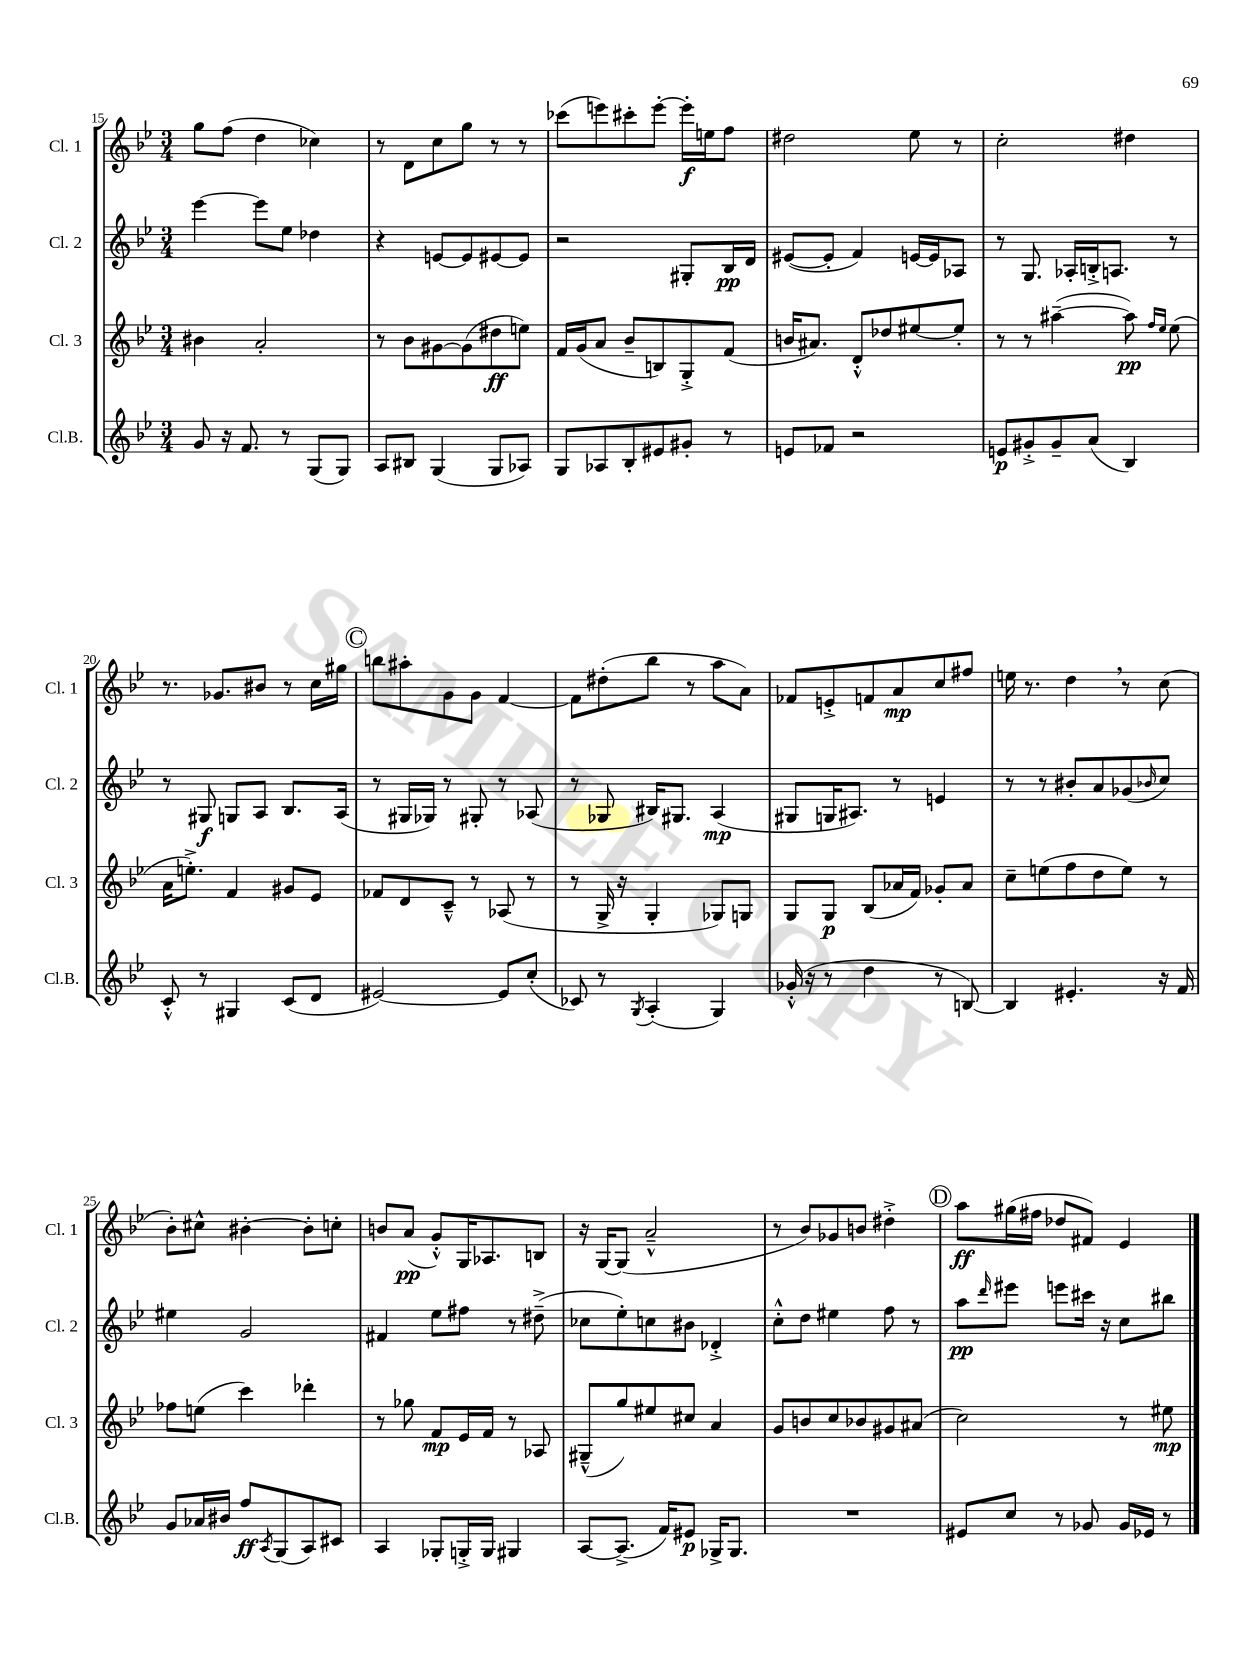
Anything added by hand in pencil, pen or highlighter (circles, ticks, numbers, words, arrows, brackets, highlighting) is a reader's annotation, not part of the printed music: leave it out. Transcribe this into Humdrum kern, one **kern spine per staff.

**kern	**kern	**kern	**kern
*staff4	*staff3	*staff2	*staff1
*clefG2	*clefG2	*clefG2	*clefG2
*k[b-e-]	*k[b-e-]	*k[b-e-]	*k[b-e-]
*M3/4	*M3/4	*M3/4	*M3/4
8g	4b#	[4eee-	8gg
16r	.	.	(8ff
8.f	.	.	.
.	2a'	8eee-]	4dd
8r	.	8ee-	.
(8G	.	4dd-	4cc-)
8G)	.	.	.
=	=	=	=
8A	8r	4r	8r
8B#	8b-	.	8d
(4G	[8g#	[8e	8cc
.	(8g#]	8e]	8gg
8G	8dd#	[8e#	8r
8A-)	8ee)	8e#]	8r
=	=	=	=
8G	16f	2r	(8ccc-
.	(16g	.	.
8A-	8a	.	8eee)
8B-'	8b-~	.	8ccc#'
8e#	8B)	.	[8eee'
8g#'	8G'^	8G#'	16eee']
.	.	.	16ee
8r	(8f	16B-	8ff
.	.	16d	.
=	=	=	=
8e	16b	([8e#	2dd#
.	8.a#)	.	.
8f-	.	8e#']	.
2r	8d'^^	4f)	.
.	8dd-	.	.
.	[8ee#	[16e	8ee-
.	.	16e]	.
.	8ee#']	8A-	8r
=	=	=	=
8e	8r	8r	2cc'
8g#'^	8r	8.G	.
8g#~	([4aa#~	.	.
.	.	16A-'	.
(8a	.	16B'^	.
.	.	8.A	.
4B-)	8aa#])	.	4dd#
.	16qqff	.	.
.	16qqee-	.	.
.	(8ee-	8r	.
=	=	=	=
8c'^^	16a	8r	8.r
.	8.ee'^)	.	.
8r	.	8G#	.
.	.	.	8.g-
4G#	4f	8G	.
.	.	8A	8b#
(8c	8g#	8.B-	8r
8d	8e-	.	16cc
.	.	(16A	16gg#
=	=	=	=
[2e#)	8f-	8r	8bb
.	8d	16G#	8aa#'
.	.	16G-)	.
.	8c~^^	8r	8g
.	8r	8G#'	8g
8e#]	(8A-	8r	[4f
(8cc'	8r	(8A-	.
=	=	=	=
8c-)	8r	8r	8f]
8r	16G^	8G-	(8dd#'
.	16r	.	.
8qG	.	.	.
(4A'	4G'	16B#)	8bb-
.	.	8.G#	.
.	.	.	8r
4G)	8G-)	(4A	8aa
.	8G	.	8a)
=	=	=	=
(16g-'^^	8G	8G#	8f-
16r	.	.	.
8r	8G	16G	8e'^
.	.	8.A#)	.
4dd	(8B-	.	8f
.	16a-	8r	8a
.	16f)	.	.
8r	8g-'	4e	8cc
[8B)	8a-	.	8ff#
=	=	=	=
4B]	8cc~	8r	16ee
.	.	.	8.r
.	(8ee	8r	.
4.e#'	8ff	8b#'	4dd
.	8dd	8a	.
.	8ee)	(8g-	8r
.	.	16qqb-	.
16r	8r	8cc)	(8cc
16f	.	.	.
=	=	=	=
8g	8ff-	4ee#	8b-')
16a-	(8ee	.	8cc#^^
16b#	.	.	.
8ff	4ccc)	2g	[4b#'
8qA	.	.	.
(8G	.	.	.
8A)	4ddd-'	.	8b#']
8c#	.	.	8cc'
=	=	=	=
4A	8r	4f#	8b
.	8gg-	.	(8a
8G-'	8f	8ee-	8g'^^)
16G'^	16e-	8ff#	16G
16G	16f	.	8.A-
4G#	8r	8r	.
.	8A-	(8dd#~^	8B
=	=	=	=
[8A	(8G#~^^	8cc-	16r
.	.	.	[16G
(8.A^]	8gg)	8ee-')	(8G]
.	8ee#	8cc	2a~^^
16f)	.	.	.
8e#	8cc#	8b#	.
16G-^	4a	4d-'^	.
8.G-	.	.	.
=	=	=	=
2.r	8g	8cc'^^	8r
.	8b	8dd	8b-)
.	8cc	4ee#	8g-
.	8b-	.	8b
.	8g#	8ff	4dd#'^
.	(8a#	8r	.
=	=	=	=
8e#	2cc)	8aa	8aa
.	.	16qqddd	.
8cc	.	8eee#	(16gg#
.	.	.	16ff#
8r	.	8eee	8dd-
8g-	.	16ccc#	8f#)
.	.	16r	.
16g-	8r	8cc	4e-
16e-	.	.	.
8r	8ee#	8bb#	.
==	==	==	==
*-	*-	*-	*-
